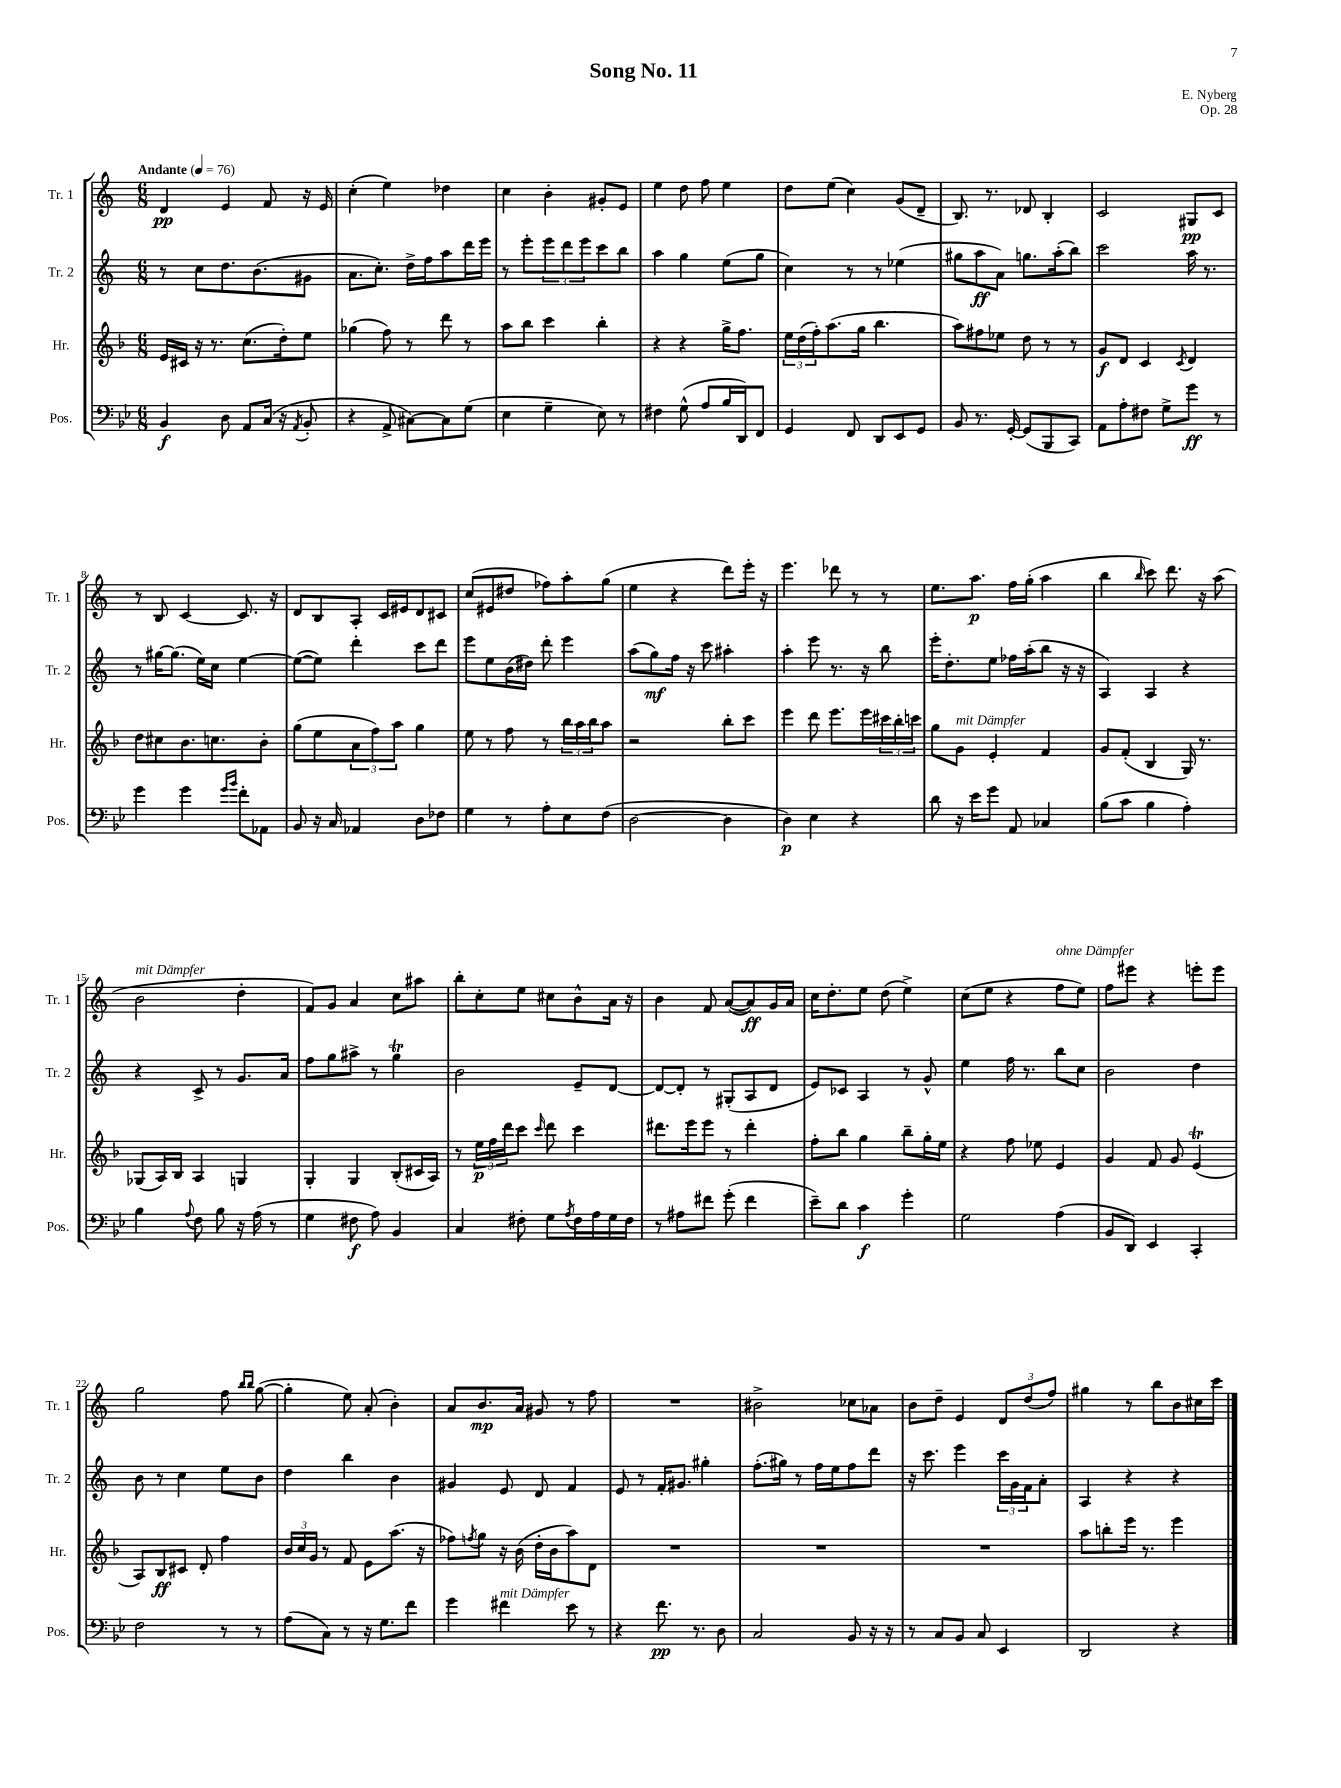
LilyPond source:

\header { title = "Song No. 11" composer = "E. Nyberg" opus = "Op. 28" }
<<
\new StaffGroup <<
\new Staff = "s0" \with { instrumentName = "Tr. 1" shortInstrumentName = "Tr. 1" } {
    \clef treble \key c \major \numericTimeSignature \time 6/8 \tempo "Andante" 4 = 76
    d'4\pp e'4 f'8 r16 e'16 |
    c''4-.( e''4) des''4 |
    c''4 b'4-. gis'8-. e'8 |
    e''4 d''8 f''8 e''4 |
    d''8 e''8( c''4) g'8( d'8-- |
    b8.) r8. des'8 b4-. |
    c'2 gis8\pp c'8 |
    r8 b8 c'4~ c'8. r16 |
    d'8 b8 a8-. c'16 eis'16 d'8 cis'8 |
    c''8( eis'8 dis''8 fes''8) a''8-. g''8( |
    e''4 r4 d'''8) e'''16-. r16 |
    e'''4. des'''8 r8 r8 |
    e''8. a''8.\p f''16 g''16-.( a''4 |
    b''4 \grace { b''16 } c'''8) d'''8. r16 a''8( |
    b'2^\markup { \italic "mit Dämpfer" } d''4-. |
    f'8) g'8 a'4 c''8 ais''8 |
    b''8-. c''8-. e''8 cis''8 b'8-^ a'16 r16 |
    b'4 f'8 a'8~( a'8\ff) g'16 a'16 |
    c''16 d''8.-. e''8 d''8( e''4->) |
    c''8( e''8 r4 f''8^\markup { \italic "ohne Dämpfer" } e''8) |
    f''8 eis'''8 r4 e'''8-. e'''8 |
    g''2 f''8 \grace { b''16 b''16 } g''8~( |
    g''4-. e''8) a'8-.( b'4-.) |
    a'8 b'8.\mp a'16 gis'8 r8 f''8 |
    R2. |
    bis'2-> ces''8 aes'8 |
    b'8 d''8-- e'4 \tuplet 3/2 { d'8 d''8( f''8) } |
    gis''4 r8 b''8 b'8 cis''16 c'''16 \bar "|." |
}
\new Staff = "s1" \with { instrumentName = "Tr. 2" shortInstrumentName = "Tr. 2" } {
    \clef treble \key c \major \numericTimeSignature \time 6/8
    r8 c''8 d''8. b'8.( gis'8 |
    a'8. c''8.-.) d''16-> f''16 a''8 d'''16 e'''16 |
    r8 e'''8-. \tuplet 3/2 { e'''8 d'''8 e'''8 } c'''8 b''8 |
    a''4 g''4 e''8( g''8 |
    c''4) r8 r8 ees''4( |
    gis''8 a''8\ff a'8) g''8. a''16-.( b''8) |
    c'''2 a''16 r8. |
    r8 gis''16~ gis''8.( e''16) c''16 e''4~ |
    e''8~( e''8) d'''4-. c'''8 d'''8 |
    e'''8 e''8 b'16( dis''16) d'''8-. e'''4 |
    a''8( g''8\mf) f''16 r16 c'''8 ais''4-. |
    a''4-. e'''8 r8. r16 b''8 |
    e'''16-. d''8.-. e''8 fes''16 a''16-.( b''8 r16 r16 |
    a4) a4 r4 |
    r4 c'8-> r8 g'8. a'16 |
    f''8 g''8 ais''8-> r8 g''4\trill |
    b'2 e'8-- d'8~ |
    d'8~ d'8-. r8 gis8-.( a8 d'8 |
    e'8) ces'8 a4 r8 g'8-^ |
    e''4 f''16 r8. b''8 c''8 |
    b'2 d''4 |
    b'8 r8 c''4 e''8 b'8 |
    d''4 b''4 b'4 |
    gis'4 e'8 d'8 f'4 |
    e'8 r8 f'16-. gis'8. gis''4-. |
    f''8.-.( gis''16) r8 f''16 e''16 f''8 d'''8 |
    r16 c'''8. e'''4 \tuplet 3/2 { c'''16 g'16 f'16 } a'8-. |
    a4 r4 r4 \bar "|." |
}
\new Staff = "s2" \with { instrumentName = "Hr." shortInstrumentName = "Hr." } {
    \clef treble \key f \major \numericTimeSignature \time 6/8
    e'16 cis'16 r16 r8. c''8.( d''16-.) e''8 |
    ges''4( f''8) r8 d'''8 r8 |
    a''8 bes''8 c'''4 bes''4-. |
    r4 r4 g''16-> f''8. |
    \tuplet 3/2 { e''16 d''16( f''16-.) } a''8.( g''16 bes''4. |
    a''8) fis''8 ees''8 d''8 r8 r8 |
    g'8\f d'8 c'4 \acciaccatura { c'8 } d'4 |
    d''8 cis''8 bes'8. c''8. bes'8-. |
    g''8( e''8 \tuplet 3/2 { a'8 f''8) a''8 } g''4 |
    e''8 r8 f''8 r8 \tuplet 3/2 { bes''16 a''16 bes''16 } a''8 |
    r2 bes''8-. c'''8 |
    e'''4 d'''8 e'''8. e'''16 \tuplet 3/2 { cis'''16 bes''16-. c'''16 } |
    g''8 g'8^\markup { \italic "mit Dämpfer" } e'4-. f'4 |
    g'8 f'8-.( bes4 g16) r8. |
    ges8( a16) bes16 a4 g4 |
    g4-. g4 bes8-.( cis'16 a16) |
    r8 \tuplet 3/2 { e''16\p f''16 d'''16 } c'''8 \grace { c'''16 } d'''8 c'''4 |
    dis'''8. e'''16 e'''8 r8 dis'''4-. |
    f''8-. bes''8 g''4 bes''8-- g''16-. e''16 |
    r4 f''8 ees''8 e'4 |
    g'4 f'8 g'8 e'4\trill( |
    a8) bes8\ff cis'8 d'8-. f''4 |
    \tuplet 3/2 { bes'16 c''16 g'16 } r8 f'8 e'8 a''8.( r16 |
    fes''8) \acciaccatura { f''8 } g''8 r16 bes'16( d''16-. bes'16 a''8) d'8 |
    R2. |
    R2. |
    R2. |
    a''8 b''8-. e'''16 r8. e'''4 \bar "|." |
}
\new Staff = "s3" \with { instrumentName = "Pos." shortInstrumentName = "Pos." } {
    \clef bass \key bes \major \numericTimeSignature \time 6/8
    bes,4\f d8 a,8 c16( r16 \acciaccatura { a,8 } bes,8-. |
    r4 a,8-> cis8~) cis8 g8( |
    ees4 g4-- ees8) r8 |
    fis4 g8-^( a8 bes16 d,16) f,8 |
    g,4 f,8 d,8 ees,8 g,8 |
    bes,8 r8. g,16~-. g,8( bes,,8 c,8) |
    a,8 a8-. fis8 g8-> g'8\ff r8 |
    g'4 g'4 \grace { g'16 bes'16 } f'8-. aes,8 |
    bes,8 r16 c16 aes,4 d8 fes8 |
    g4 r8 a8-. ees8 f8( |
    d2~ d4 |
    d4\p) ees4 r4 |
    d'8 r16 ees'16 g'8 a,8 ces4 |
    bes8( c'8 bes4 a4-.) |
    bes4 \appoggiatura { a8 } f8 bes8 r16 a16( r8 |
    g4 fis8\f a8) bes,4 |
    c4 fis8-. g8 \acciaccatura { a8 } fis16 a16 g16 fis16 |
    r8 ais8 fis'8 g'8-.( fis'4 |
    ees'8--) d'8 c'4\f g'4-. |
    g2 a4( |
    bes,8 d,8) ees,4 c,4-. |
    f2 r8 r8 |
    a8( c8) r8 r16 g8. f'8 |
    g'4 fis'4^\markup { \italic "mit Dämpfer" } ees'8 r8 |
    r4 f'8.\pp r8. d8 |
    c2 bes,8 r16 r16 |
    r8 c8 bes,8 c8 ees,4 |
    d,2 r4 \bar "|." |
}
>>
>>
